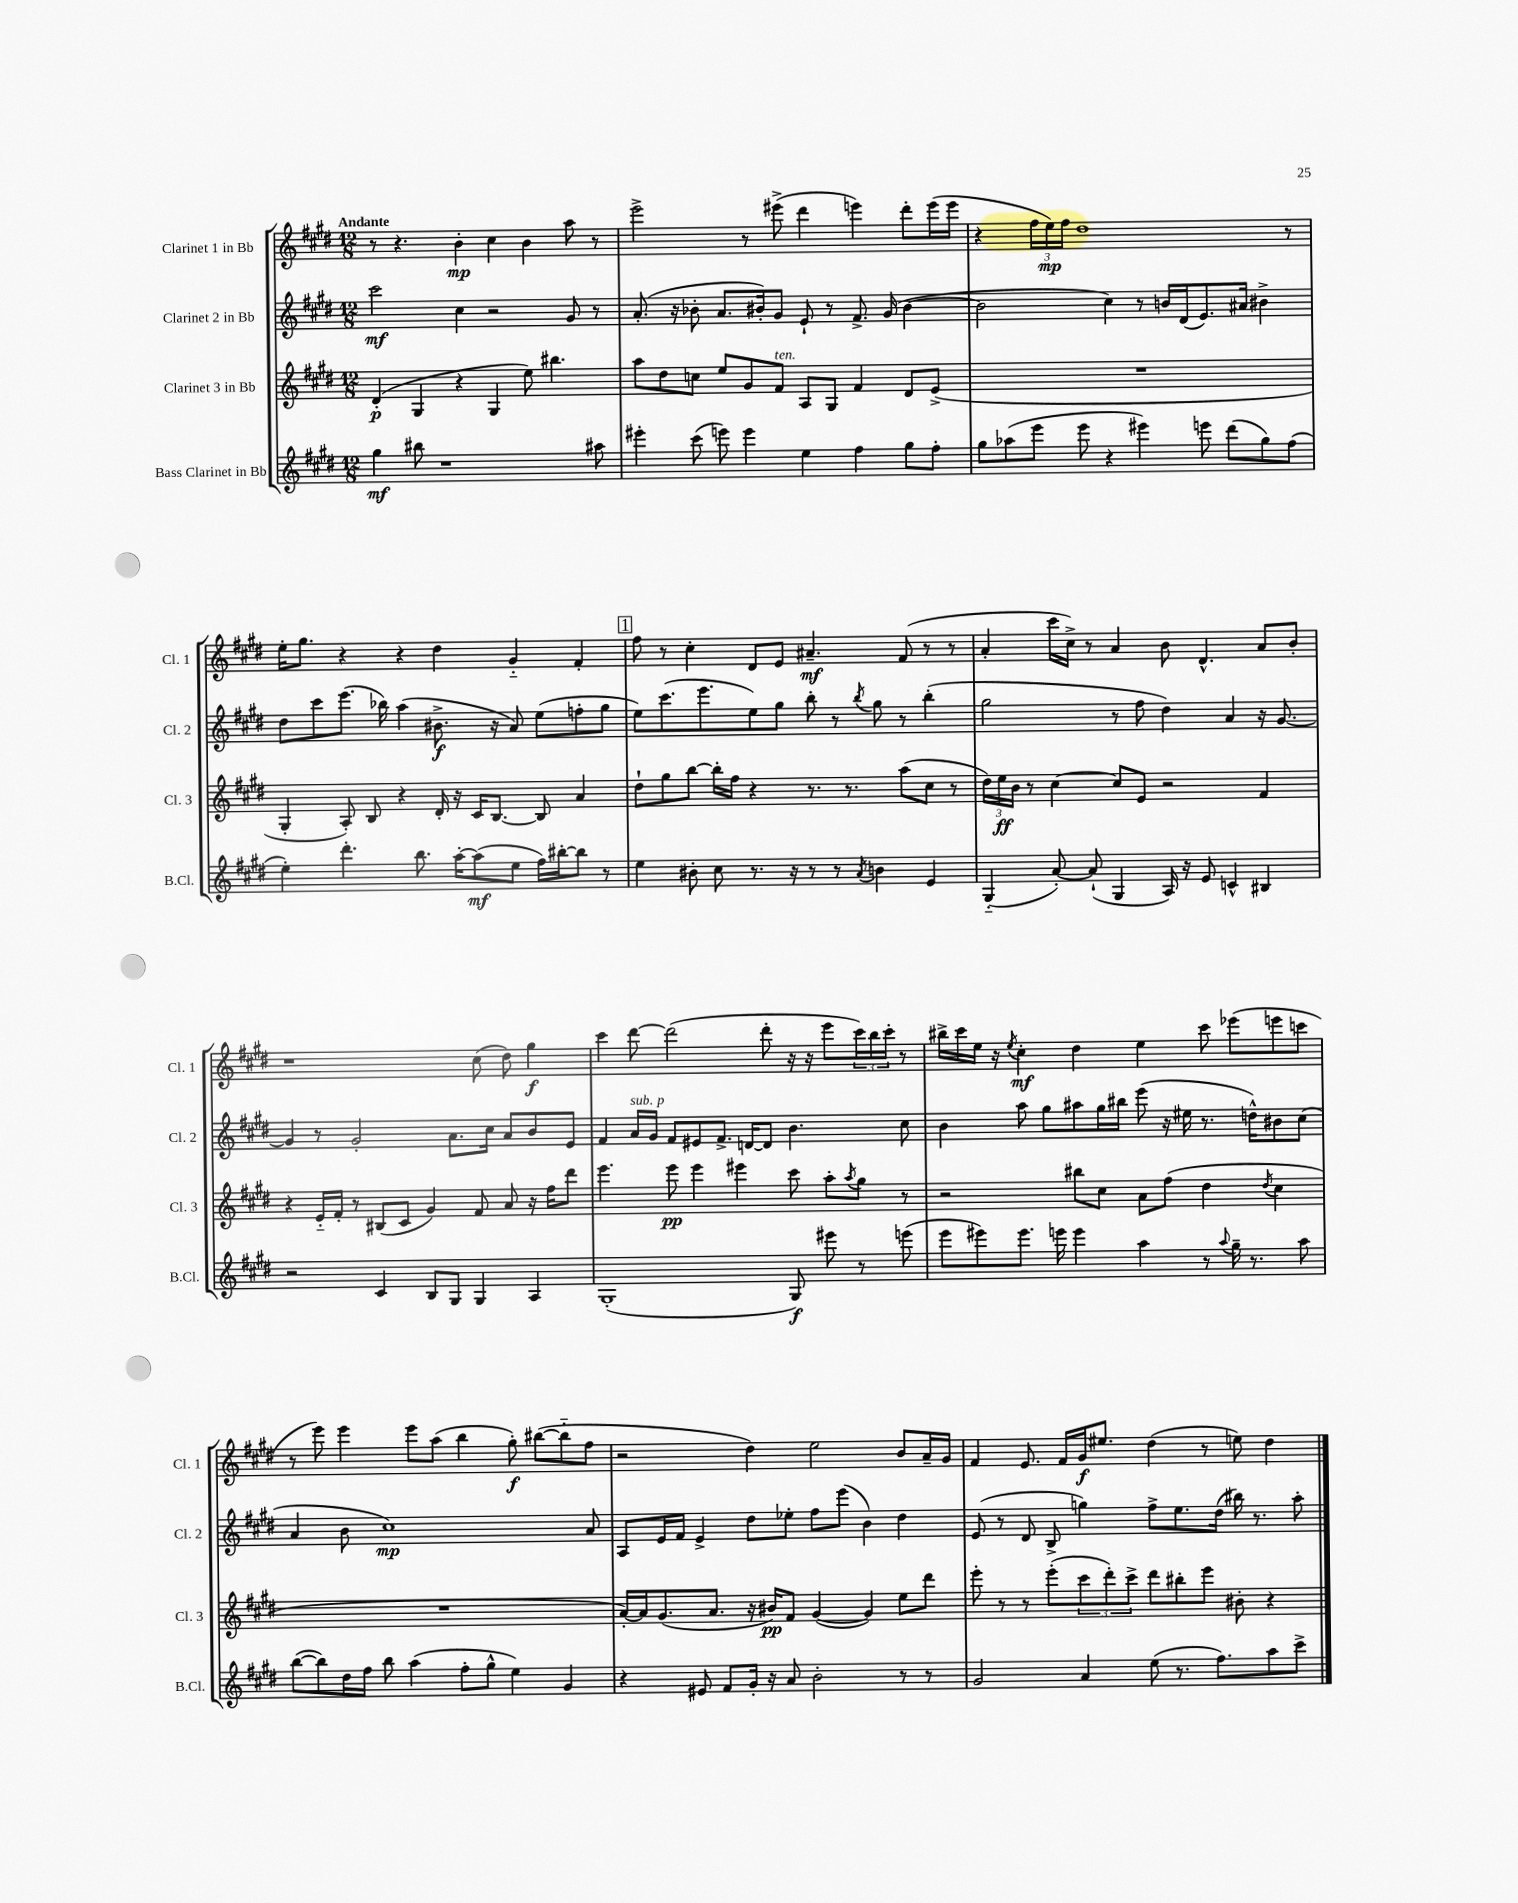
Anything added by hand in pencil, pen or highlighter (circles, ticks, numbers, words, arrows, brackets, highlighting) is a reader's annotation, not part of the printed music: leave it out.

**kern	**dynam	**kern	**dynam	**kern	**dynam	**kern	**dynam
*part4	*part4	*part3	*part3	*part2	*part2	*part1	*part1
*staff4	*staff4	*staff3	*staff3	*staff2	*staff2	*staff1	*staff1
*I"Bass Clarinet in Bb	*	*I"Clarinet 3 in Bb	*	*I"Clarinet 2 in Bb	*	*I"Clarinet 1 in Bb	*
*I'B.Cl.	*	*I'Cl. 3	*	*I'Cl. 2	*	*I'Cl. 1	*
*clefG2	*	*clefG2	*	*clefG2	*	*clefG2	*
*k[f#c#g#d#]	*	*k[f#c#g#d#]	*	*k[f#c#g#d#]	*	*k[f#c#g#d#]	*
*M12/8	*	*M12/8	*	*M12/8	*	*M12/8	*
=1	=1	=1	=1	=1	=1	=1	=1
!	!	!	!	!	!	!LO:TX:a:B:t=Andante	!
4gg#\	mf	(4d#'/	p	2ccc#\	mf	8r	.
.	.	.	.	.	.	4.r	.
8bb#X\	.	4G#/	.	.	.	.	.
1r	.	.	.	.	.	.	.
.	.	4r	.	4cc#\	.	4b'\	mp
.	.	4G#/	.	2r	.	4cc#\	.
.	.	8ee\)	.	.	.	4b\	.
.	.	4.bb#X\	.	.	.	.	.
.	.	.	.	8g#/	.	8aa\	.
8aa#X\	.	.	.	8r	.	8r	.
=2	=2	=2	=2	=2	=2	=2	=2
4eee#X'\	.	8aa\L	.	(8.a'/	.	2eee^\	.
.	.	8dd#\	.	.	.	.	.
.	.	.	.	16r	.	.	.
(8ccc#\	.	8ccn\J	.	8b-X'\	.	.	.
8eeen\)	.	8ee/L	.	8.a/L	.	.	.
4eee\	.	8g#/	.	.	.	8r	.
.	.	.	.	16b#X'/k)	.	.	.
!	!	!LO:TX:a:i:t=ten.	!	!	!	!	!
.	.	8f#/J	.	8g#/J	.	(8eee#X^\	.
4ee\	.	8A/L	.	8e`/	.	4ddd#\	.
.	.	8G#/J	.	8r	.	.	.
4ff#\	.	4f#/	.	8.f#^/	.	4eeen\)	.
.	.	.	.	(16g#/	.	.	.
8gg#\L	.	8d#/L	.	[4b#\	.	8ddd#'\L	.
8ff#'\J	.	(8e^/J	.	.	.	(16eee\L	.
.	.	.	.	.	.	16eee\JJ	.
=3	=3	=3	=3	=3	=3	=3	=3
8gg#\L	.	1.r	.	2b#\]	.	4r	.
(8aa-X\	.	.	.	.	.	.	.
8eee\J	.	.	.	.	.	24ff#\LL	.
.	.	.	.	.	.	24ee\)	mp
.	.	.	.	.	.	24ff#\JJ	.
8eee\	.	.	.	.	.	1dd#	.
4r	.	.	.	4cc#\)	.	.	.
4eee#X\)	.	.	.	8r	.	.	.
.	.	.	.	16bn/LL	.	.	.
.	.	.	.	(16d#/J	.	.	.
8eeen\	.	.	.	8.e/)	.	.	.
(8ddd#\L	.	.	.	.	.	.	.
.	.	.	.	16a#X/Jk	.	.	.
8gg#\)	.	.	.	4b#X^\	.	.	.
(8ff#\J	.	.	.	.	.	8r	.
!!LO:LB:g=z
=4	=4	=4	=4	=4	=4	=4	=4
4ee'\)	.	4G#'/	.	8dd#\L	.	16ee'\KL	.
.	.	.	.	.	.	8.gg#\J	.
.	.	.	.	8ccc#\	.	.	.
4.ddd#'\	.	8A'/)	.	(8.eee\J	.	4r	.
.	.	8B/	.	.	.	.	.
.	.	.	.	16bb-X\)	.	.	.
.	.	4r	.	(4aa\	.	4r	.
8.bb\	.	.	.	.	.	.	.
.	.	16d#'/	.	8.b#X^\	f	4dd#\	.
[16aa'\KL	.	16r	.	.	.	.	.
(8aa\]	mf	16c#/KL	.	.	.	.	.
.	.	[8.B/J	.	16r	.	.	.
8ee\J	.	.	.	8a/)	.	4g#/	.
16ff#\LL)	.	8B/]	.	(8ee\L	.	.	.
[16bb#X'\J	.	.	.	.	.	.	.
8bb#\J]	.	4a/	.	8ffn'\	.	4f#'/	.
8r	.	.	.	8gg#\J	.	.	.
!!LO:REH:place=s1:t=1
=5	=5	=5	=5	=5	=5	=5	=5
4ee\	.	8dd#`\L	.	8ee\L)	.	8ff#\	.
.	.	8gg#\	.	(8.ccc#\	.	8r	.
8b#X'\	.	[8bb\J	.	.	.	4cc#'\	.
.	.	.	.	8.eee\	.	.	.
8cc#\	.	16bb'\LL]	.	.	.	.	.
.	.	16ff#\JJ	.	.	.	.	.
8.r	.	4r	.	8ee\)	.	8d#/L	.
.	.	.	.	8gg#\J	.	8e/J	.
16r	.	.	.	.	.	.	.
8r	.	8.r	.	8bb'\	.	4.a#X~/	mf
8r	.	.	.	8r	.	.	.
.	.	8.r	.	.	.	.	.
8qa/	.	.	.	8qbb/	.	.	.
4bn\	.	.	.	8gg#\	.	.	.
.	.	(8aa\L	.	8r	.	(8f#/	.
4e/	.	8cc#\J	.	(4bb'\	.	8r	.
.	.	8r	.	.	.	8r	.
=6	=6	=6	=6	=6	=6	=6	=6
(4G#/	.	24dd#\LL)	.	2gg#\	.	4a'/	.
.	.	24ee\	ff	.	.	.	.
.	.	24b\JJ	.	.	.	.	.
.	.	8r	.	.	.	.	.
[8a'/)	.	[4cc#\	.	.	.	16ccc#\LL	.
.	.	.	.	.	.	16cc#^\JJ)	.
(8a`/]	.	.	.	.	.	8r	.
4G#/	.	8cc#/L]	.	8r	.	4a/	.
.	.	8e/J	.	8ff#\	.	.	.
16A/)	.	2r	.	4dd#\)	.	8b\	.
16r	.	.	.	.	.	.	.
8e/	.	.	.	.	.	4.d#^^/	.
4cn^^/	.	.	.	4a/	.	.	.
4B#X/	.	4f#/	.	16r	.	8a/L	.
.	.	.	.	[8.g#/	.	.	.
.	.	.	.	.	.	8b'/J	.
!!LO:LB:g=z
=7	=7	=7	=7	=7	=7	=7	=7
2r	.	4r	.	4g#/]	.	1r	.
.	.	16e/LL	.	8r	.	.	.
.	.	16f#'/JJ	.	.	.	.	.
.	.	8r	.	2g#'/	.	.	.
4c#/	.	(8B#X/L	.	.	.	.	.
.	.	8c#/J	.	.	.	.	.
8B/L	.	4g#/)	.	.	.	.	.
8G#/J	.	.	.	8.a\L	.	.	.
4G#/	.	8f#/	.	.	.	(8cc#\	.
.	.	.	.	16cc#\Jk	.	.	.
.	.	8a/	.	8a/L	.	8dd#\)	.
4A/	.	16r	.	8b/	.	4gg#\	f
.	.	16ff#\KL	.	.	.	.	.
.	.	8ddd#\J	.	8e/J	.	.	.
=8	=8	=8	=8	=8	=8	=8	=8
(1G#'	.	4.eee\	.	4f#/	.	4ccc#\	.
!	!	!	!	!LO:TX:a:i:t=sub. p	!	!	!
.	.	.	.	16a/LL	.	[8ddd#\	.
.	.	.	.	16g#/JJ	.	.	.
.	.	8eee\	pp	8f#/L	.	(2ddd#\]	.
.	.	4eee\	.	8e#X/	.	.	.
.	.	.	.	8.f#^/J	.	.	.
.	.	4eee#X\	.	.	.	.	.
.	.	.	.	[16dn/KL	.	.	.
.	.	.	.	8d/J]	.	8ddd#'\	.
8G#/)	f	8ccc#\	.	4.b\	.	16r	.
.	.	.	.	.	.	16r	.
8eee#X\	.	8aa'\L	.	.	.	8eee\L	.
.	.	8qaa/	.	.	.	.	.
8r	.	8gg#\J	.	.	.	24ccc#\L)	.
.	.	.	.	.	.	24bb\	.
.	.	.	.	.	.	24ccc#'\JJ	.
(8eeen\	.	8r	.	8cc#\	.	8r	.
=9	=9	=9	=9	=9	=9	=9	=9
8eee\L	.	2r	.	4b\	.	16bb#X^\LL	.
.	.	.	.	.	.	16ccc#\	.
8eee#X\)	.	.	.	.	.	16ee\JJ	.
.	.	.	.	.	.	16r	.
.	.	.	.	.	.	8qee/	.
8.eee#\J	.	.	.	8aa\	.	4cc#'\	mf
.	.	.	.	8gg#\L	.	.	.
16eeen\	.	.	.	.	.	.	.
4eee\	.	8bb#X\L	.	8aa#X\	.	4dd#\	.
.	.	8cc#\J	.	16gg#\L	.	.	.
.	.	.	.	16bb#X\JJ	.	.	.
4aa\	.	8a\L	.	(8eee\	.	4ee\	.
.	.	(8ff#\J	.	16r	.	.	.
.	.	.	.	16ee#X\	.	.	.
8r	.	4dd#\	.	8.r	.	8ccc#\	.
8qqaa/	.	.	.	.	.	.	.
16gg#~\	.	.	.	.	.	(8eee-X\L	.
8.r	.	.	.	16ddn^^\KL)	.	.	.
.	.	8qdd#/	.	.	.	.	.
.	.	4cc#\	.	8b#X\	.	8eeen\	.
8aa\	.	.	.	(8cc#\J	.	8cccn\J	.
!!LO:LB:g=z
=10	=10	=10	=10	=10	=10	=10	=10
([8bb\L	.	1.r	.	4a/	.	8r	.
8bb\])	.	.	.	.	.	8eee\)	.
16dd#\L	.	.	.	8b\	.	4eee\	.
16ff#\JJ	.	.	.	.	.	.	.
8bb\	.	.	.	1cc#)	mp	.	.
(4aa\	.	.	.	.	.	8eee\L	.
.	.	.	.	.	.	(8aa\J	.
8ff#'\L	.	.	.	.	.	4bb\	.
8gg#^^\J	.	.	.	.	.	.	.
4ee\)	.	.	.	.	.	8gg#'\)	f
.	.	.	.	.	.	([8bb#X\L	.
4g#/	.	.	.	.	.	8bb#\]	.
.	.	.	.	8a/	.	8ff#\J	.
=11	=11	=11	=11	=11	=11	=11	=11
4r	.	[16a'/LL)	.	8A/L	.	2r	.
.	.	16a/J]	.	.	.	.	.
.	.	(8.g#/	.	16e/L	.	.	.
.	.	.	.	16f#/JJ	.	.	.
8e#X/	.	.	.	4e^/	.	.	.
.	.	8.a/J	.	.	.	.	.
8f#/L	.	.	.	.	.	.	.
16g#'/Jk	.	16r	.	8dd#\L	.	4dd#\)	.
16r	.	16b#X/KL)	pp	.	.	.	.
8a/	.	8f#/J	.	8ee-X'\J	.	.	.
2b'\	.	([4g#/	.	8ff#\L	.	2ee\	.
.	.	.	.	(8eee\J	.	.	.
.	.	4g#/])	.	4b\)	.	.	.
8r	.	8ee\L	.	4dd#\	.	8b/L	.
8r	.	8ddd#\J	.	.	.	16a~/L	.
.	.	.	.	.	.	16g#/JJ	.
=12	=12	=12	=12	=12	=12	=12	=12
2g#/	.	8eee'\	.	(8e/	.	4f#/	.
.	.	8r	.	8r	.	.	.
.	.	8r	.	8d#/	.	8.e/	.
.	.	(8eee'\L	.	8B^/	.	.	.
.	.	.	.	.	.	16f#/LL	.
4a/	.	12ccc#\	.	4ggn\)	.	16g#/J	f
.	.	.	.	.	.	8.ee#X/J	.
.	.	12ddd#'\)	.	.	.	.	.
.	.	12ccc#^\J	.	.	.	.	.
(8ee\	.	8ddd#\L	.	8ff#^\L	.	(4dd#\	.
8.r	.	8bb#X'\	.	8.ee\	.	.	.
.	.	8eee\J	.	.	.	8r	.
8.ff#\L)	.	.	.	(16dd#\Jk	.	.	.
.	.	8b#X'\	.	16bb#X\)	.	8een\)	.
.	.	.	.	8.r	.	.	.
8aa\	.	4r	.	.	.	4dd#\	.
8ccc#^\J	.	.	.	8aa'\	.	.	.
==	==	==	==	==	==	==	==
*-	*-	*-	*-	*-	*-	*-	*-
